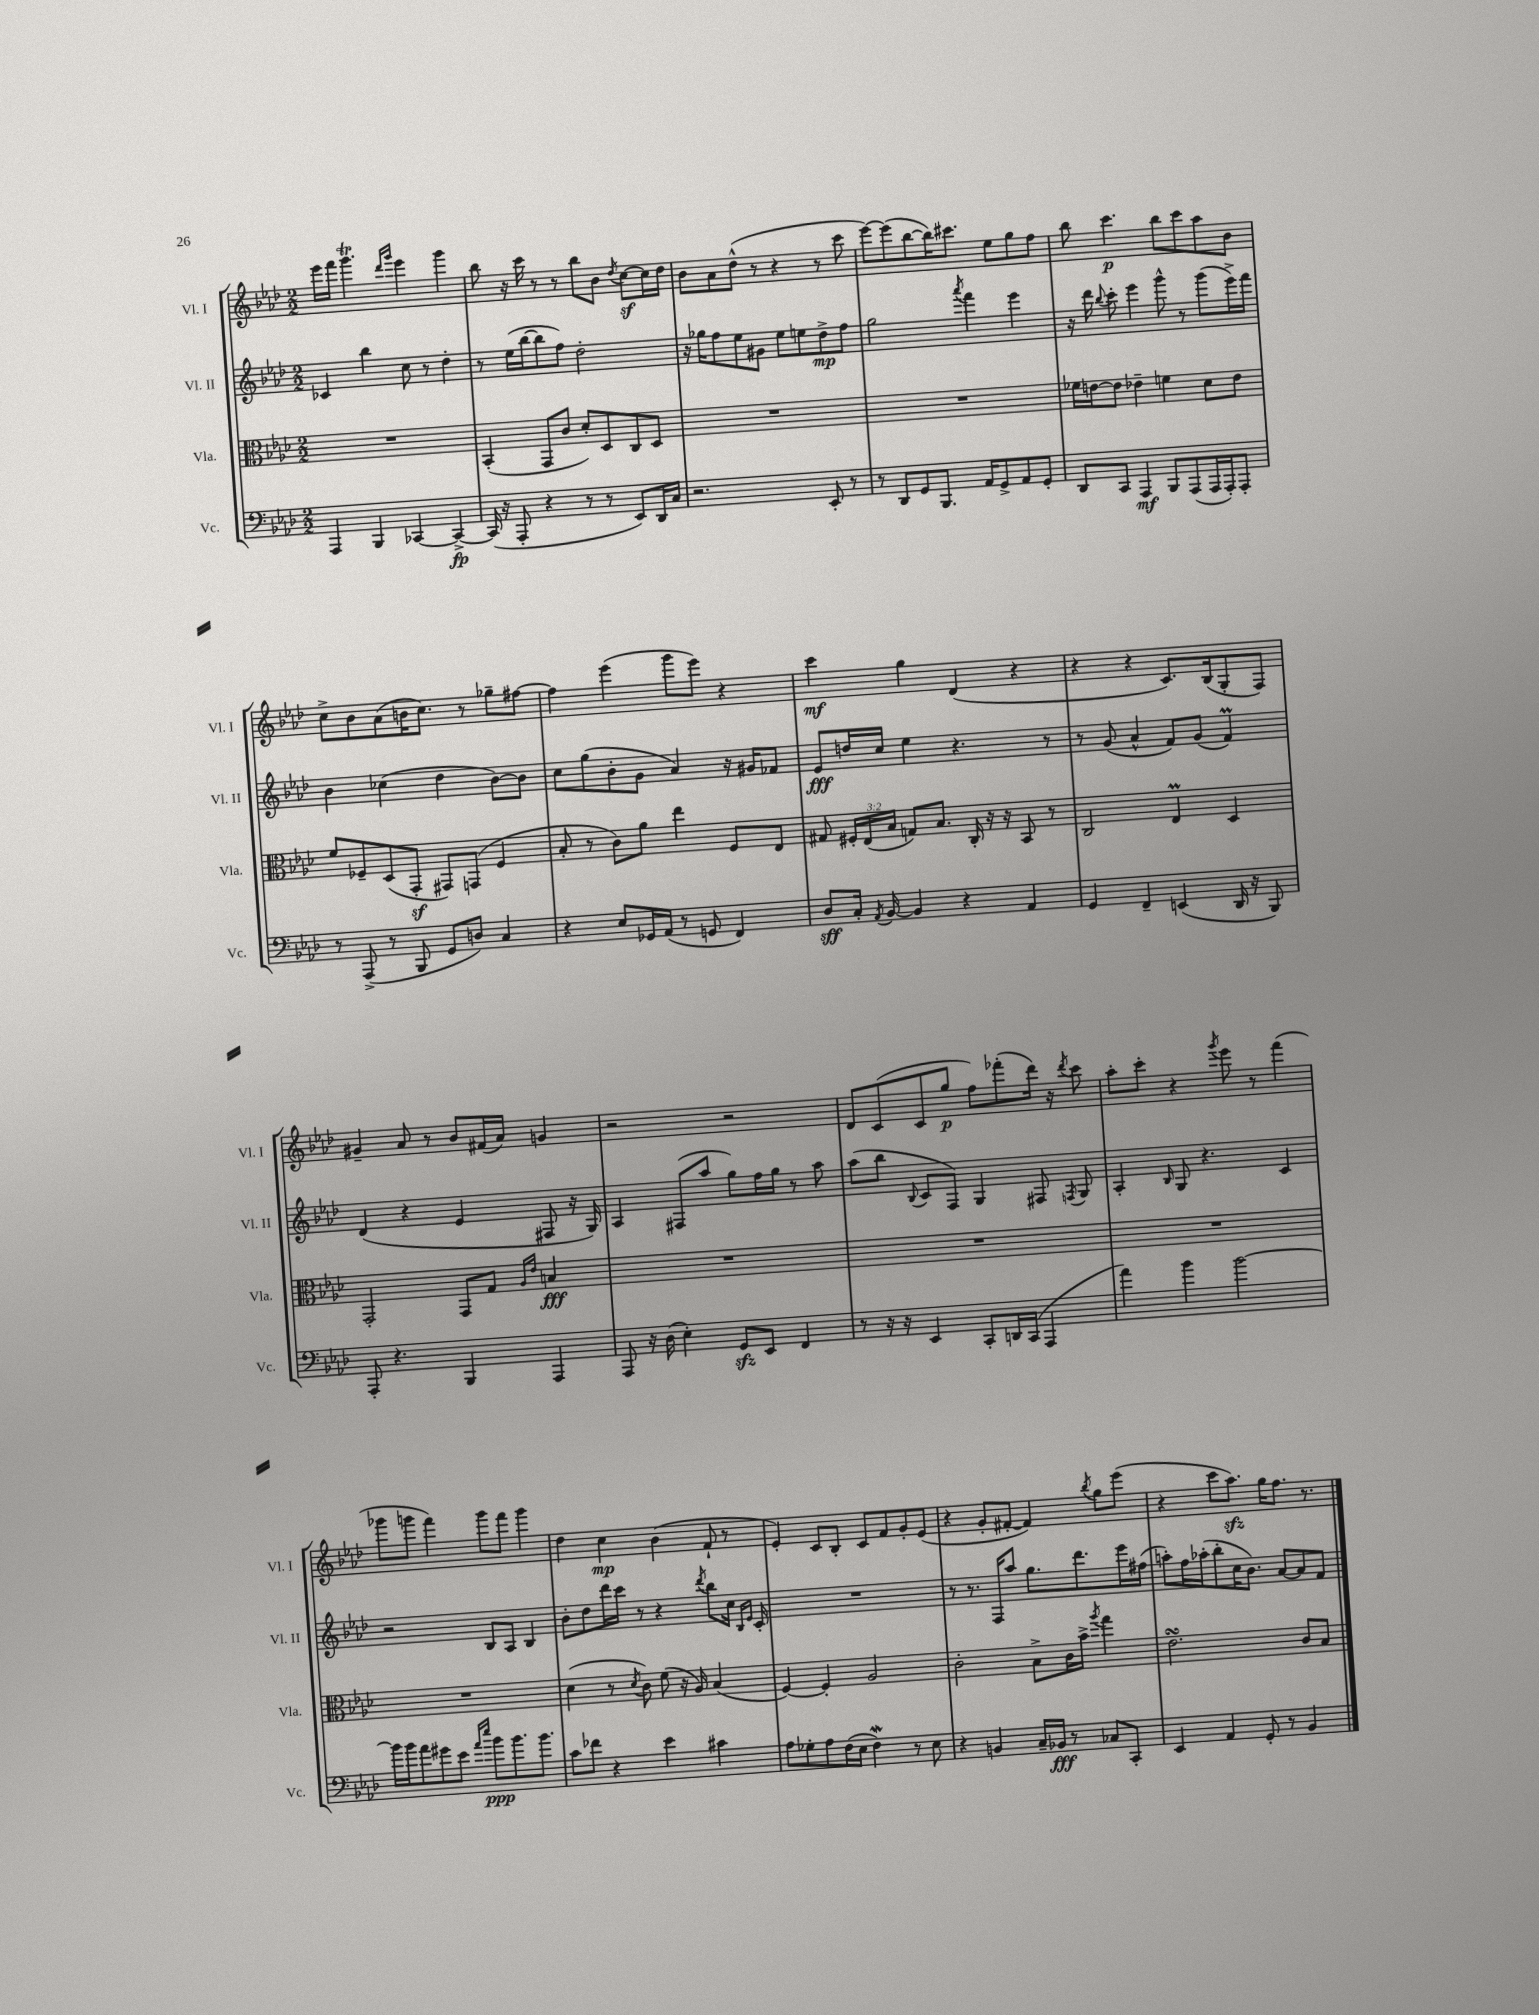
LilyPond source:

<<
\new StaffGroup <<
\new Staff = "s0" \with { instrumentName = "Vl. I" shortInstrumentName = "Vl. I" } {
    \clef treble \key aes \major \numericTimeSignature \time 2/2
    \autoBeamOff ees'''16[ f'''16] g'''4.\trill \grace { des'''16[ g'''16] } ees'''4 g'''4 |
    bes''8 r16 c'''16 r8 r8 bes''8[ bes'8] \acciaccatura { des''8 } c''8[~\sf c''16 des''16] |
    bes'8[ aes'8 des''8]-^( r8 r4 r8 c'''8 |
    ees'''8[~) ees'''8( bes''8~ bes''16) cis'''8.] ees''8[ g''8 f''8] |
    bes''8 c'''4.\p bes''8[ c'''8 aes''8 bes'8] |
    c''8[-> bes'8 aes'8( b'16 c''8.]) r8 ges''8[-- fis''8]~ |
    fis''4 ees'''4( g'''8[ ees'''8]) r4 |
    c'''4\mf g''4 des'4( r4 |
    r4 r4 c'8.[) bes16( g8-. f8]) |
    gis'4-- aes'8 r8 bes'8[ fis'16( aes'16]) g'4 |
    r2 r2 |
    des'8[ c'8( c'8 g''8]\p f''8[) fes'''8-.( des'''16]) r16 \acciaccatura { des'''8 } c'''8 |
    aes''8[-. c'''8]-. r4 \acciaccatura { g'''8 } ees'''8 r8 f'''4( |
    ges'''8[ g'''8] f'''4) g'''8[ f'''8] g'''4 |
    des''4 c''4\mp bes'4( f'8-! r8 |
    ees'4-.) c'8[ bes8]-. c'8[ f'8 g'8-. ees'8]( |
    r4 g'8[-. fis'8]~-. fis'4) \acciaccatura { bes''8 } g''8[ ees'''8]( |
    r4 c'''8[ aes''8.]\sfz) g''16[ f''8.] r8. \bar "|." |
}
\new Staff = "s1" \with { instrumentName = "Vl. II" shortInstrumentName = "Vl. II" } {
    \clef treble \key aes \major \numericTimeSignature \time 2/2
    \autoBeamOff ces'4 bes''4 c''8 r8 des''4-. |
    r8 ees''16[( bes''16~ bes''8 f''8]) des''2-. |
    r16 ges''16[ f''8 ees''8 gis'8] ees''8[ e''8 des''8->\mp f''8] |
    g''2 \acciaccatura { aes'''8 } f'''4 ees'''4 |
    r16 des'''16 \appoggiatura { bes''8 } c'''8-. ees'''4 g'''8-^ r8 g'''8[( ees'''16->) f'''16] |
    bes'4 ces''4( des''4 bes'8[~) bes'8] |
    c''8[ g''8( bes'8-. g'8] aes'4) r16 gis'16[ fes'8] |
    ees'8[\fff d''16 c''16] ees''4 r4. r8 |
    r8 g'8( aes'4-^ f'8[) g'8]( f'4\prall) |
    des'4( r4 ees'4 fis8 r16 g16) |
    aes4 fis8[( aes''8] g''8[) f''16 g''16] r8 aes''8 |
    aes''8[( bes''8] \appoggiatura { bes8 } c'8[ f8]) g4 fis8 \acciaccatura { f8 } g8 |
    aes4-. \grace { bes16 } g8 r4. c'4 |
    r2 bes8[ aes8] bes4 |
    bes'8[-. des''8 des'''16 c'''16] r8 r4 \acciaccatura { des'''8 } bes''8[ c''16] \grace { bes16[ ees'16] } c'16-. |
    R1 |
    r8 r8. f16[ aes''8] g''8.[ des'''8. ees'''16 fis''16]( |
    a''8[-.) f''16 aes''16-.( bes''8-. c''16 bes'8.]) aes'8[~ aes'8 f'8] \bar "|." |
}
\new Staff = "s2" \with { instrumentName = "Vla." shortInstrumentName = "Vla." } {
    \clef alto \key aes \major \numericTimeSignature \time 2/2 \override Staff.TupletNumber.text = #tuplet-number::calc-fraction-text
    \autoBeamOff R1 |
    bes,4-.( g,8[ c'8] des'8[-.) des8 c8 des8] |
    R1 |
    R1 |
    fes'16[ e'16~ e'8] ees'4-- f'4 des'8[ ees'8] |
    f'8[ fes8-- des8( g,8]-.\sf gis,8[) g,8]( fes4 |
    bes8-. r8 c'8[) aes'8] ees''4 f8[ ees8] |
    gis8 \tuplet 3/2 { fis16[-. ees16( bes16] } g8[) bes8.] c16-. r16 r16 bes,8 r8 |
    c2 ees4\prall des4 |
    g,2-. g,8[ g8] \grace { aes16[ ees'16] } b4\fff |
    R1 |
    R1 |
    R1 |
    R1 |
    des'4( r8 \acciaccatura { des'8 } c'8) f'8( r16 aes16) bes4( |
    f4~) f4-. aes2 |
    c'2-. bes8[-> c'16 bes'16]-> \acciaccatura { aes''8 } g''4 |
    ees'2.\turn c'8[ bes8] \bar "|." |
}
\new Staff = "s3" \with { instrumentName = "Vc." shortInstrumentName = "Vc." } {
    \clef bass \key aes \major \numericTimeSignature \time 2/2
    \autoBeamOff aes,,4 bes,,4 ces,4~ ces,4~->\fp |
    ces,16( r16 aes,,8-. r4 r8 r8 ees,8[) des,16 c16] |
    r2. ees,8-. r8 |
    r8 des,8[ g,8 bes,,8.] aes,16[ g,8-> aes,8 g,8]-. |
    des,8[ c,8] aes,,4\mf bes,,8[ aes,,8( aes,,16 aes,,16-.) aes,,8]-. |
    r8 aes,,8->( r8 bes,,8 g,8[ d8]) c4 |
    r4 ees8[ ges,16 aes,16]( r8 g,8 f,4) |
    des8[\sff c16]-. \acciaccatura { aes,8 } bes,16~ bes,4 r4 aes,4 |
    g,4 f,4-- e,4( des,16 r16 bes,,8) |
    aes,,8-. r4. bes,,4 aes,,4 |
    aes,,8 r16 des16( ees4-.) g,8[\sfz ees,8] f,4 |
    r8 r16 r16 ees,4 c,8[-. d,16 c,16]( aes,,4 |
    aes'4) bes'4 bes'2~ |
    bes'16[ bes'16 aes'8 gis'8 ees'8] \grace { aes'16[ ees''16] } bes'8[\ppp bes'8. bes'8.] |
    c'8[ fes'8] r4 ees'4 cis'4 |
    aes8[ ges8-. aes8 f16( ees16] f4\mordent) r8 ees8 |
    r4 b,4 c16[-- bes,16]\fff r8 ces8[ c,8]-. |
    ees,4 aes,4 g,8-. r8 bes,4 \bar "|." |
}
>>
>>
\layout { \context { \Score \remove "Bar_number_engraver" } }
